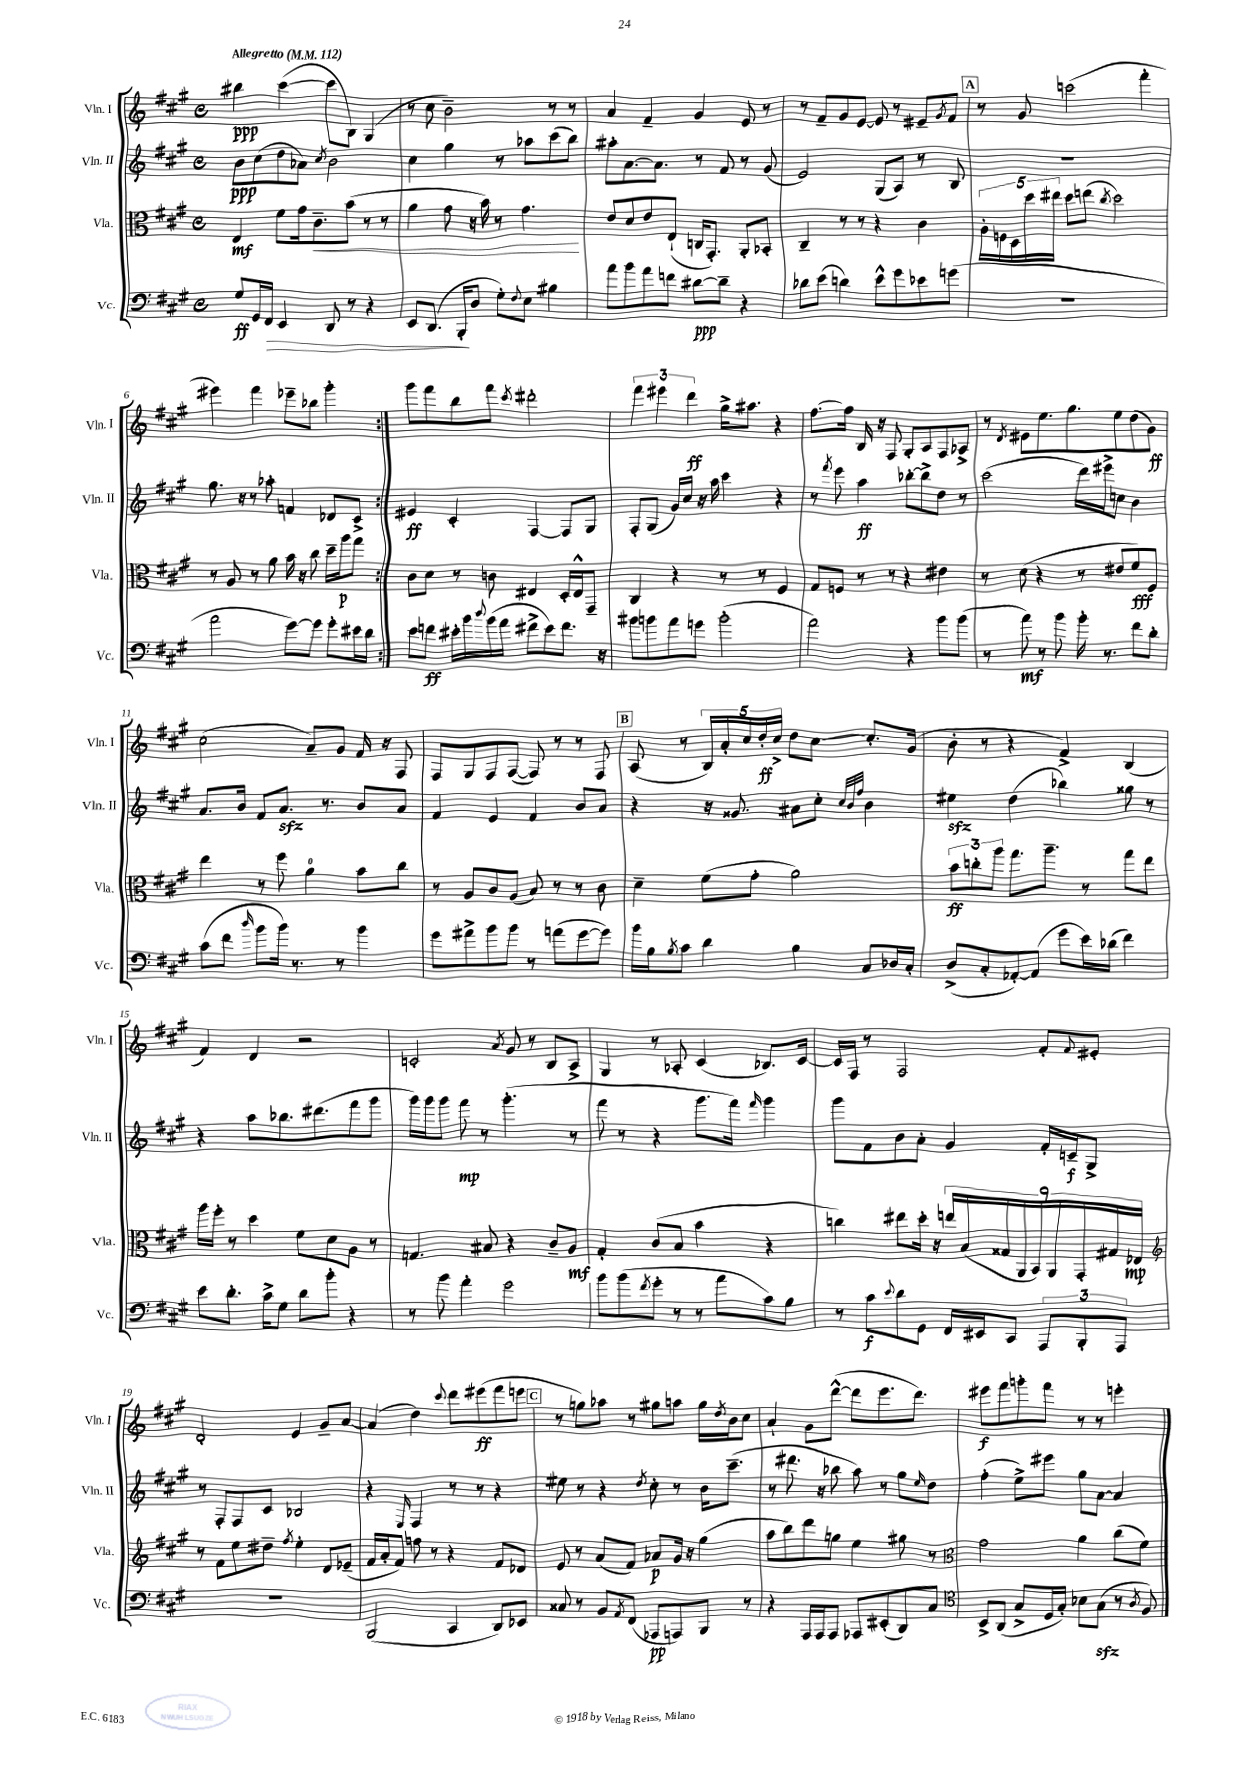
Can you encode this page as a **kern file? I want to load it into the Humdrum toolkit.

**kern	**kern	**kern	**kern
*staff4	*staff3	*staff2	*staff1
*clefF4	*clefC3	*clefG2	*clefG2
*k[f#c#g#]	*k[f#c#g#]	*k[f#c#g#]	*k[f#c#g#]
*M4/4	*M4/4	*M4/4	*M4/4
*met(c)	*met(c)	*met(c)	*met(c)
*MM112	*MM112	*MM112	*MM112
8G#	4E	8b	4bb#
16GG#	.	(8cc#	.
16FF#	.	.	.
4EE	8f#	8dd	([4ccc#
.	16g#	8a-)	.
.	8.c#~	.	.
.	.	8qcc#	.
8DD	.	2b	8ccc#]
8r	(8b	.	8B)
4r	8r	.	(4G#
.	8r	.	.
=	=	=	=
8EE	4a	4cc#	8r
(8.DD	.	.	8cc#
.	8g#	4gg#	2b~)
16BBB'	.	.	.
8D	16r	.	.
.	16b)	.	.
8G#')	8r	8r	.
8qqF#	.	.	.
8E	4.g#	8aa-	.
4B#	.	(8ccc#	8r
.	.	8bb)	8r
=	=	=	=
8a	8e	8aa#'	4a
8b	8d	[8.a	.
8a	8e	.	4f#~
.	.	8.a]	.
8f	(8E`	.	.
[8d#	16C	8r	4g#
.	8.GG#')	.	.
8d#~]	.	8f#	.
4r	8AA'	8r	8e
.	8BB-'	(8g#	8r
=	=	=	=
8d-	4C#~	2e)	8r
(8e	.	.	8f#~
4d)	8r	.	8g#
.	8r	.	[8e
8e^^	4r	(8G#	8e]
8g#	.	8A)	8r
8e-	4c#	8r	8e#~
.	.	.	8qg#
(8g	.	8B	8f#
=	=	=	=
1r	20A'	1r	8r
.	20F	.	.
.	20D	.	.
.	.	.	8g#
.	20dd	.	.
.	20ee#	.	.
.	8dd	.	(2ccc
.	(8ee	.	.
.	8qcc#	.	.
.	2dd)	.	.
.	.	.	4fff#'
=	=	=	=
2a	8r	8.gg#	4eee#)
.	8A	.	.
.	.	16r	.
.	8r	8r	4fff#
.	8a	8aa-'	.
[8g#)	16b	4f	8eee-~
.	16r	.	.
8g#]	8cc#	.	8bb-
8g#'	16dd~	8d-	4ggg#'
.	16aa	.	.
16e#	8gg#	8c#^	.
16d	.	.	.
=:|!	=:|!	=:|!	=:|!
8e	8c#	4e#	8ggg#
8f	8d	.	8fff#
16e#'	8r	4c#'	8bb
16b	.	.	.
8qqdd	.	.	.
(16b	8c	.	8fff#
16a	.	.	.
.	.	.	8qccc#
8f#^	4E#	[4F#	2ddd#'
8e#)	.	.	.
8.f#	16D'	8F#]	.
.	16E#^^	.	.
.	8GG#~	8G#	.
16r	.	.	.
=	=	=	=
8b#	4C#	8F#'	6fff#
8b	.	(8G#	.
.	.	.	6eee#
8a	4r	16g#)	.
.	.	16cc#	.
.	.	.	6ddd
8g	.	16r	.
.	.	16aa	.
(2b'	8r	4ccc#	16gg#^
.	.	.	8.aa#
.	8r	.	.
.	4F#	4r	4r
=	=	=	=
2a)	8G#	8r	[8.ff#
.	.	8qfff#	.
.	8F	8eee	.
.	.	.	16ff#]
.	8r	4aa	16B
.	.	.	16r
.	8r	.	8F#
4r	4r	[8bb-'	8G#'
.	.	8bb-^]	8A
8b	4e#	8dd	8F#
(8b	.	8r	8A-^
=	=	=	=
8r	8r	(2ccc#	8r
.	.	.	8qd
8a)	(8d	.	8e#
8r	4r	.	8.ee
8b	.	.	.
.	.	.	8.gg#
16b'	8r	16ddd)	.
8.r	.	16eee#^	.
.	8e#	8cc	8ee
8f#	8f#)	4b	(8dd
8d'	8F#	.	8g#)
=	=	=	=
(8c#	4ee	8.a	(2cc#
8f#	.	.	.
.	.	16b	.
16qqdd	.	.	.
8b	8r	8f#	.
16b)	8ff#	8.a	.
8.r	.	.	.
.	4a	.	8a~)
.	.	8.r	.
8r	.	.	8g#
4b	8b	8b	16f#
.	.	.	16r
.	8cc#	8a	8F#
=	=	=	=
8g#	8r	4f#	8F#
8a#^	8A	.	8G#
8b	8c#	4e	8F#
8b	(8A	.	([8F#
8r	8B)	4f#	8F#])
(8a	8r	.	8r
[8g#	8r	8b	8r
8g#])	8c#	8a	8F#
=	=	=	=
16b	4d~	4r	(8A
16B	.	.	.
8qB	.	.	.
8c#	.	.	8r
4d	(8f#	16r	20B)
.	.	.	20a'
.	.	8.g##	.
.	.	.	20cc#
.	8g#'	.	.
.	.	.	20dd'
.	.	.	20cc#^
4B	2a)	8a#	8dd
.	.	8cc#'	[8cc#
.	.	32qqcc#	.
.	.	32qqb	.
.	.	32qqff#	.
8C#	.	4b	8.cc#']
16D-	.	.	.
16C#'	.	.	(16g#
=	=	=	=
(8D^	12b	4ee#	8b'
.	12cc'	.	.
8C#'	.	.	8r
.	12aa	.	.
[8AA-')	8.gg#	(4dd	4r
(8AA-]	.	.	.
.	8.aa~	.	.
8g#	.	4bb-)	4f#^)
16e)	8r	.	.
(16d-	.	.	.
4f#)	8gg#	8gg##	(4B
.	8ee	8r	.
=	=	=	=
8e	16aa	4r	4f#)
.	16ff#'	.	.
8.d'	8r	.	.
.	4dd	8aa	4d
16c#^	.	.	.
8G#	.	8.bb-	.
8d	8f#	.	2r
.	.	(8.ddd#	.
8b'	8d	.	.
4r	8A	8fff#	.
.	8r	8ggg#	.
=	=	=	=
8r	4.G	16ggg#)	2c'
.	.	16ggg#	.
8b	.	8ggg#	.
4a'	.	8fff#	.
.	8B#	8r	.
.	.	.	8qa
2g#	4r	(4.ggg#'	8g#
.	.	.	8r
.	8c#~	.	8B
.	8A	8r	8A^
=	=	=	=
8b	4G#'	8fff#	4G#
(8b	.	8r	.
8qf#	.	.	.
8g#'	(8c#	4r	8r
8r	8B	.	8A-'
8r	4b	8.ggg#	(4c#
8a	.	.	.
.	.	16fff#)	.
.	.	16qqfff#	.
8c#)	4r	4ggg#	8.B-)
8B	.	.	.
.	.	.	[16c#
=	=	=	=
8r	4cc)	8ggg#	16c#]
.	.	.	16F#
8c#	.	8f#	8r
8qqe	.	.	.
8d	8ee#	8b	2F#
8GG#	16dd'	8a'	.
.	16r	.	.
16FF#	18ee	4g#	.
.	(18B	.	.
16EE#	.	.	.
.	18G##	.	.
8CC#	.	.	.
.	18AA	.	.
.	18BB)	.	.
12AAA	.	16f#'	8f#'
.	18AA	.	.
.	.	16c~	.
12BBB'	18GG#'	.	.
.	.	.	8qqf#
.	.	8G#^	8e#'
.	18G#	.	.
12AAA	.	.	.
.	18E-	.	.
=	=	=	=
*	*clefG2	*	*
1r	8r	8r	2d'
.	8f#	8F#'	.
.	8ee	8F#	.
.	8dd#~	8c#	.
.	8qff#	.	.
.	4ee'	2B-	4e
.	8d	.	8g#~
.	(8e-~	.	[8a
=	=	=	=
(2BBB	16f#	4r	(4a]
.	16a'	.	.
.	8f#)	.	.
.	.	16qqE	.
.	8ff	4F#	4dd)
.	8r	.	.
.	.	.	8qqccc#
4CC#	4r	8r	8ddd
.	.	8r	(8eee#
8DD)	8f#	4r	8fff#
8EE-	8d-	.	8eee
=	=	=	=
8C##	8e	8ee#	8r
8r	8r	8r	8gg)
8BB	(8a	4r	8aa-
8qAA	.	.	.
(8FF#	8f#)	.	8r
.	.	8qdd	.
8AAA-	8a-	8cc#'	8gg#
8AAA)	16g#	8r	8aa
.	16r	.	.
8BBB	(4gg#	16b	16gg#
.	.	.	8qdd
.	.	(8.ccc#~	16b
8r	.	.	8cc#
=	=	=	=
4r	8aa	8r	4a`
.	8bb)	8.ddd#	.
16AAA	8ddd	.	8g#
16AAA	.	16r	.
8AAA	8gg	8bb-	([8ddd^^
8AAA-	4ee	8aa)	8ddd]
(8EE#'	.	8r	8.eee
8DD)	8gg#	8gg#	.
.	.	.	8.ddd)
.	.	16qqee	.
8C#	8r	8dd	.
=	=	=	=
*clefC4	*clefC3	*	*
8BB^	2g#	(4ff#'	8eee#
(8AA	.	.	8fff#
8G#^	.	8ee^)	8ggg'
16D	.	8eee#	8fff#
16G#')	.	.	.
8B-	4a	8gg#	8r
(8G#	.	[8a	8r
8r	(8cc#	4a]	4eee'
8qA	.	.	.
8F#)	8f#)	.	.
==	==	==	==
*-	*-	*-	*-
